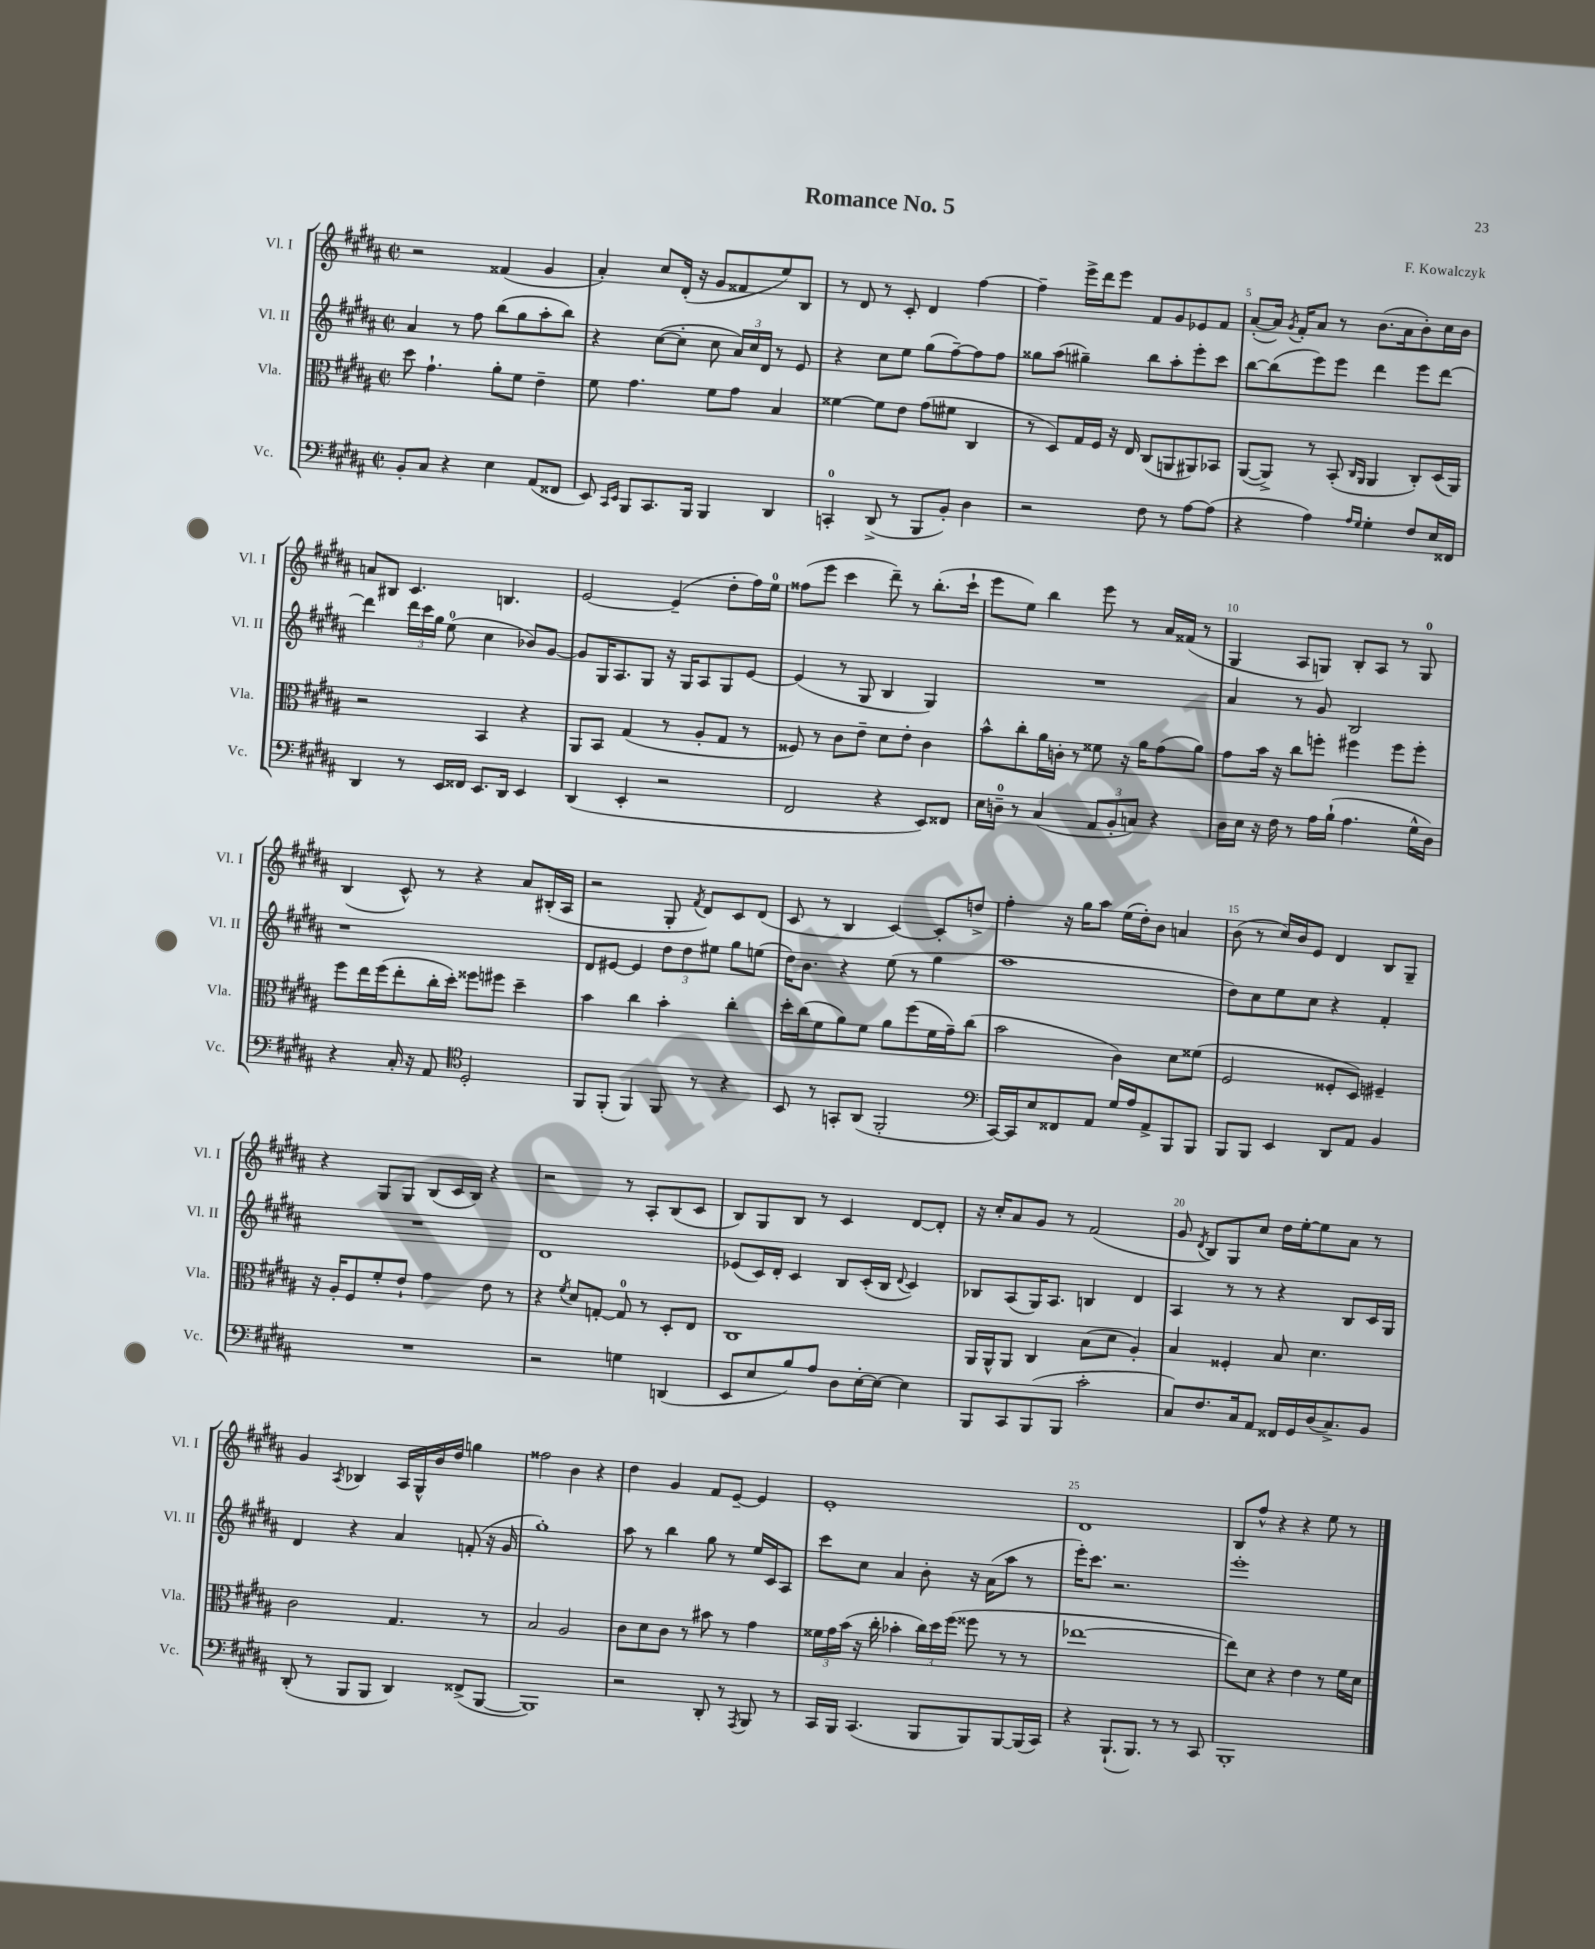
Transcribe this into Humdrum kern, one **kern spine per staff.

**kern	**kern	**kern	**kern
*staff4	*staff3	*staff2	*staff1
*clefF4	*clefC3	*clefG2	*clefG2
*k[f#c#g#d#a#]	*k[f#c#g#d#a#]	*k[f#c#g#d#a#]	*k[f#c#g#d#a#]
*M2/2	*M2/2	*M2/2	*M2/2
*met(c|)	*met(c|)	*met(c|)	*met(c|)
8BB'/L	8dd#\	4a#/	2r
8C#/J	4.g#`\	.	.
4r	.	8r	.
.	.	8ff#\	.
4E\	8a#'\L	(8bb\L	(4f##/
.	8f#\J	8gg#\	.
(8AA#/L	4e~\	8aa#'\	4g#/
8FF##/J	.	8bb\J)	.
=	=	=	=
8EE/)	8f#\	4r	4a#'/)
16qqCC#/LL	.	.	.
16qqEE/JJ	.	.	.
8BBB/L	4.g#\	.	.
8.CC#/	.	([8cc#\L	8cc#/L
.	.	8cc#'\]J	(16d#'/Jk
16BBB/Jk	.	.	16r
4BBB/	8f#\L	8cc#\	8g#/L
.	8g#\J	24a#/LL)	8f##/
.	.	24cc#/	.
.	.	24d#/JJ	.
4DD#/	4B/	8r	8ee/)
.	.	8e/	8B/J
=	=	=	=
4CC'/	[4f##\	4r	8r
.	.	.	8d#/
(8DD#^/	8f##\]L	8cc#\L	8r
8r	8e\J	8ee\J	8c#'/
8BBB/L	(8g#\L	(8gg#\L	4d#/
8BB'/J)	8f#\J	[8ff#~\)	.
4D#\	4C#/	8ff#\]	[4ff#\
.	.	8ff#\J	.
=	=	=	=
2r	8r	8gg##\L	4ff#~\]
.	8D#/L)	(8aa#\J	.
.	16G#/L	4gg#~\)	16eee^\LL
.	16F#/JJ	.	16ddd#\J
.	16r	.	8eee\J
.	16E/	.	.
8F#\	(8C#/L	8bb\L	8f#/L
8r	8AA/	8aa#'\	8g#/
[8A#\L	8AA#/)	8eee'\	8e-/
(8A#\]J	8BB-/J	8ccc#\J	8f#/J
=	=	=	=
4r	([8AA#/L	[8bb\L	([8a#'/L
.	8AA#^/]J)	(8bb\]	16a#/]Jk)
.	.	.	8qg#/
.	.	.	16f#'/LK
4A#\)	8r	8eee\)	8a#/J
.	(8BB'/	8eee\J	8r
16qqA#/LL	16qqC#/LL	.	.
16qqG#/JJ	16qqAA#/JJ	.	.
4G#'\	4AA#/	4ddd#\	(8.b\L
.	.	.	16a#\k
8F#/L	8C#'/L)	8eee\L	8b'\)
16E/L	(16D#/L	[8ddd#\J	16cc#\L
16FF##/JJ	16AA#/JJ)	.	16b\JJ
=	=	=	=
4DD#/	2r	4ddd#\]	8a/L
.	.	.	8B#/J
8r	.	24ddd#\LL	4.c#/
.	.	24ccc#\	.
.	.	24gg#\JJ	.
16EE/LL	.	(8ee\	.
16FF##/JJ	.	.	.
8.EE/L	4BB/	4cc#\	.
.	.	.	4.B/
16DD#/Jk	.	.	.
4EE/	4r	8b-/L)	.
.	.	[8g#/J	.
=	=	=	=
(4DD#/	8AA#/L	8g#/]L	[2e/
.	8BB/J	16G#/K	.
.	.	8.A#/	.
4EE'/	(4G#/	.	.
.	.	8G#/J	.
2r	8r	16r	(4e~/]
.	.	16G#/LK	.
.	8A#'/L	8A#/	.
.	8G#/J	8G#/	8dd#'\L
.	8r	[8e/J	16ff#\L)
.	.	.	16ee\JJ
=	=	=	=
2FF#/	8F##/)	(4e/]	(8ff##\L
.	8r	.	8eee\J
.	8c#\L	8r	4ccc#\
.	8e~\J	8G#/	.
4r	8d#\L	4B/	8ddd#~\)
.	8e'\J	.	8r
8EE/L)	4c#\	4G#/)	(8.bb'\L
8FF##/J	.	.	.
.	.	.	16ccc#`\Jk
=	=	=	=
16E\LL	8b^^\L	1r	8eee\L
16D~\JJ	.	.	.
8r	8cc#'\	.	8ee\J)
(4C#/	16a#\L	.	4bb\
.	16c'\JJ	.	.
.	8r	.	.
12AA#/L	8f##\	.	8eee\
12BB'/	.	.	.
.	16r	.	8r
12C/J)	.	.	.
.	16a#\LK	.	.
4r	(8g#\	.	16a#/LL
.	.	.	(16f##/JJ
.	8a#\J)	.	8r
=	=	=	=
16D#\LL	8g#\L	4a#/	4G#/
16E\JJ	.	.	.
16r	16b\Jk	.	.
16F#\	16r	.	.
8r	8cc#\L	8r	8A#/L
16A#\LL	8ff'\J	8g#/	8G/J)
(16B`\JJ	.	.	.
4.A#\	4ff#\	2B/	8B'/L
.	.	.	8A#/J
.	8ff#\L	.	8r
16G#^^\LL	8ff#'\J	.	8G/
16D#\JJ)	.	.	.
=	=	=	=
4r	8ff#\L	1r	(4B/
.	16ee\L	.	.
.	(16ff#\J	.	.
16C#'/	8ee'\	.	8c#^^/)
16r	.	.	.
8AA#/	16cc#'\L	.	8r
.	16dd#'\JJ)	.	.
*clefC4	*	*	*
2D#'/	8ff##\L	.	4r
.	8ff#\J	.	.
.	4dd#~\	.	8a#/L
.	.	.	(16B#'/L
.	.	.	16A#/JJ
=	=	=	=
8FF#/L	4b\	8d#/L	2r
(8FF#'/J	.	[8e#/J	.
4FF#/)	4cc#\	4e#/]	.
8FF#/	4b'\	12dd#\L	8G#'/
.	.	12dd#\	.
.	.	.	8qf#/
8r	.	.	8d#/L)
.	.	12ee#\J	.
4r	4cc#'\	8gg#\L	8c#/
.	.	(8ee\J	(8d#/J
=	=	=	=
8BB/	16dd#'\LL	16dd#\LK)	8c#/
.	(16cc#\J	8.b\J	.
8r	8f#\	.	8r
8GG'/L	8a#\)	4r	4B/
(8AA#/J	8f#\J	.	.
2FF#'/	8a#\L	(8ee\	[4c#/)
.	(8ff#\	8r	.
.	16f#\L	4gg#\	8c#'/]L
.	16g#~\J)	.	.
.	(8cc#\J	.	8dd^/J
=	=	=	=
*clefF4	*	*	*
[16CC#/LL)	2b\	1aa#	4ff#'\
16CC#/]J	.	.	.
8E/	.	.	.
8FF##/	.	.	16r
.	.	.	16gg#\LK
8AA#/J	.	.	8aa#\J
16G#/LL	4c#\)	.	(16ee\LL
16A#/J	.	.	16dd#'\J)
8AA#^/	.	.	8b\J
8BBB/	8d#\L	.	4a/
8BBB/J	(8f##\J	.	.
=	=	=	=
8BBB/L	2F#/	8dd#\L)	(8b\
8BBB/J	.	8cc#\	8r
4EE/	.	8ee\	16cc#/LL)
.	.	.	16b/J
.	.	8cc#\J	8e/J
8DD#/L	8F##'/L	4r	4d#/
8AA#/J	8D#/J)	.	.
4BB/	4F#~/	4f#'/	8B/L
.	.	.	8G#~/J
=	=	=	=
1r	16r	1r	4r
.	16A#'/LK	.	.
.	8F#/	.	.
.	8f#'/	.	8G#/L
.	8e`/J	.	8G#/J
.	4g#\	.	(8B/L
.	.	.	16c#/L
.	.	.	16B/JJ)
.	8e\	.	4r
.	8r	.	.
=	=	=	=
2r	4r	1d#	2r
.	8qf#/	.	.
.	8d#/L	.	.
.	[8G'/J	.	.
4G\	8G/]	.	8r
.	8r	.	8A#'/L
(4DD/	8D#'/L	.	(8B/
.	8E/J	.	8c#/J
=	=	=	=
8EE/L	1C#	(8e-/L	8B/L)
8E/	.	16c#/L)	8G#/
.	.	16d#'/JJ	.
8B/)	.	4c#/	8B/J
8A#/J	.	.	8r
8D#\L	.	8B/L	4c#/
[16E'\L	.	(16c#'/L	.
16E\_JJ	.	16B/JJ	.
.	.	8qqd#/	.
4E\]	.	4c#/)	[8d#/L
.	.	.	8d#'/]J
=	=	=	=
8BBB/L	16AA#/LL	8B-/L	16r
.	16AA#^^/J	.	16cc#'/LK
8CC#/	8AA#/J	(8A#/	8a#/
(8BBB/	4C#/	16G#/K)	8g#/J
.	.	8.A#/J	.
8BBB/J	.	.	8r
2c#'\	(8B\L	4B/	(2f#/
.	8d#\J	.	.
.	4A#'/)	4d#/	.
=	=	=	=
8C#/L)	4B/	4A#/	8g#/
.	.	.	8qd#/
8.F#/	.	.	8B/L)
.	4F##'/	8r	8G#/
16C#/k	.	.	.
8AA#/J	.	8r	8cc#/J
16FF##/LL	8B/	4r	16dd#\LL
16GG#/	.	.	[16ee'\J
(16D#/J	4.d#\	.	8ee\]
8.C#^/)	.	.	.
.	.	8B/L	8a#\J
8BB/J	.	16c#/L	8r
.	.	16G#/JJ	.
=	=	=	=
(8DD#'/	2c#\	4d#/	4g#/
8r	.	.	.
.	.	.	8qA#/
8BBB/L	.	4r	4B-/
8BBB/J	.	.	.
4DD#/)	4.G#/	4a#/	16A#/LL
.	.	.	16G#^^/
.	.	.	16b/
.	.	.	16dd#/JJ
(8FF##^/L	.	(8f'/	4gg\
[8BBB/J	8r	16r	.
.	.	16g#/	.
=	=	=	=
1BBB])	2B/	1gg#')	2ff##\
.	2A#/	.	4b\
.	.	.	4r
=	=	=	=
2r	8c#\L	8aa#\	4dd#\
.	8d#\	8r	.
.	8c#\J	4bb\	4g#/
.	8r	.	.
8DD#'/	8b#\	8gg#\	8f#/L
8r	8r	8r	[8e~/J
8qAAA#/	.	.	.
8BBB/	4g#\	16ee/LL	4e/]
.	.	16c#/J	.
8r	.	8A#/J	.
=	=	=	=
16CC#/LL	24f##\LL	8ccc#\L	1e'
.	24g#\	.	.
16BBB/JJ	.	.	.
.	(24b\JJ	.	.
(4.CC#/	16r	8cc#\J	.
.	16cc#'\	.	.
.	4b-'\	4a#/	.
8BBB/L	24cc#\LL)	8b'\	.
.	24dd#\	.	.
.	(24ff#\JJ	.	.
8BBB/)	8ff##\	16r	.
.	.	(16a#\LK	.
[8BBB/	8r	8aa#\J	.
(16BBB/]L	8r	8r	.
16CC#/JJ)	.	.	.
=	=	=	=
4r	[1ee-	16eee'\LK)	1d#
.	.	8.ccc#\J	.
(8.BBB`/L	.	2.r	.
8.BBB/J)	.	.	.
8r	.	.	.
8r	.	.	.
8CC#/	.	.	.
=	=	=	=
1BBB'	8ee-\]L)	1eee'	8B/L
.	8d#\J	.	8ff#^^/J
.	4r	.	4r
.	4e\	.	4r
.	8r	.	8ee\
.	16f#\LL	.	8r
.	16d#\JJ	.	.
==	==	==	==
*-	*-	*-	*-
